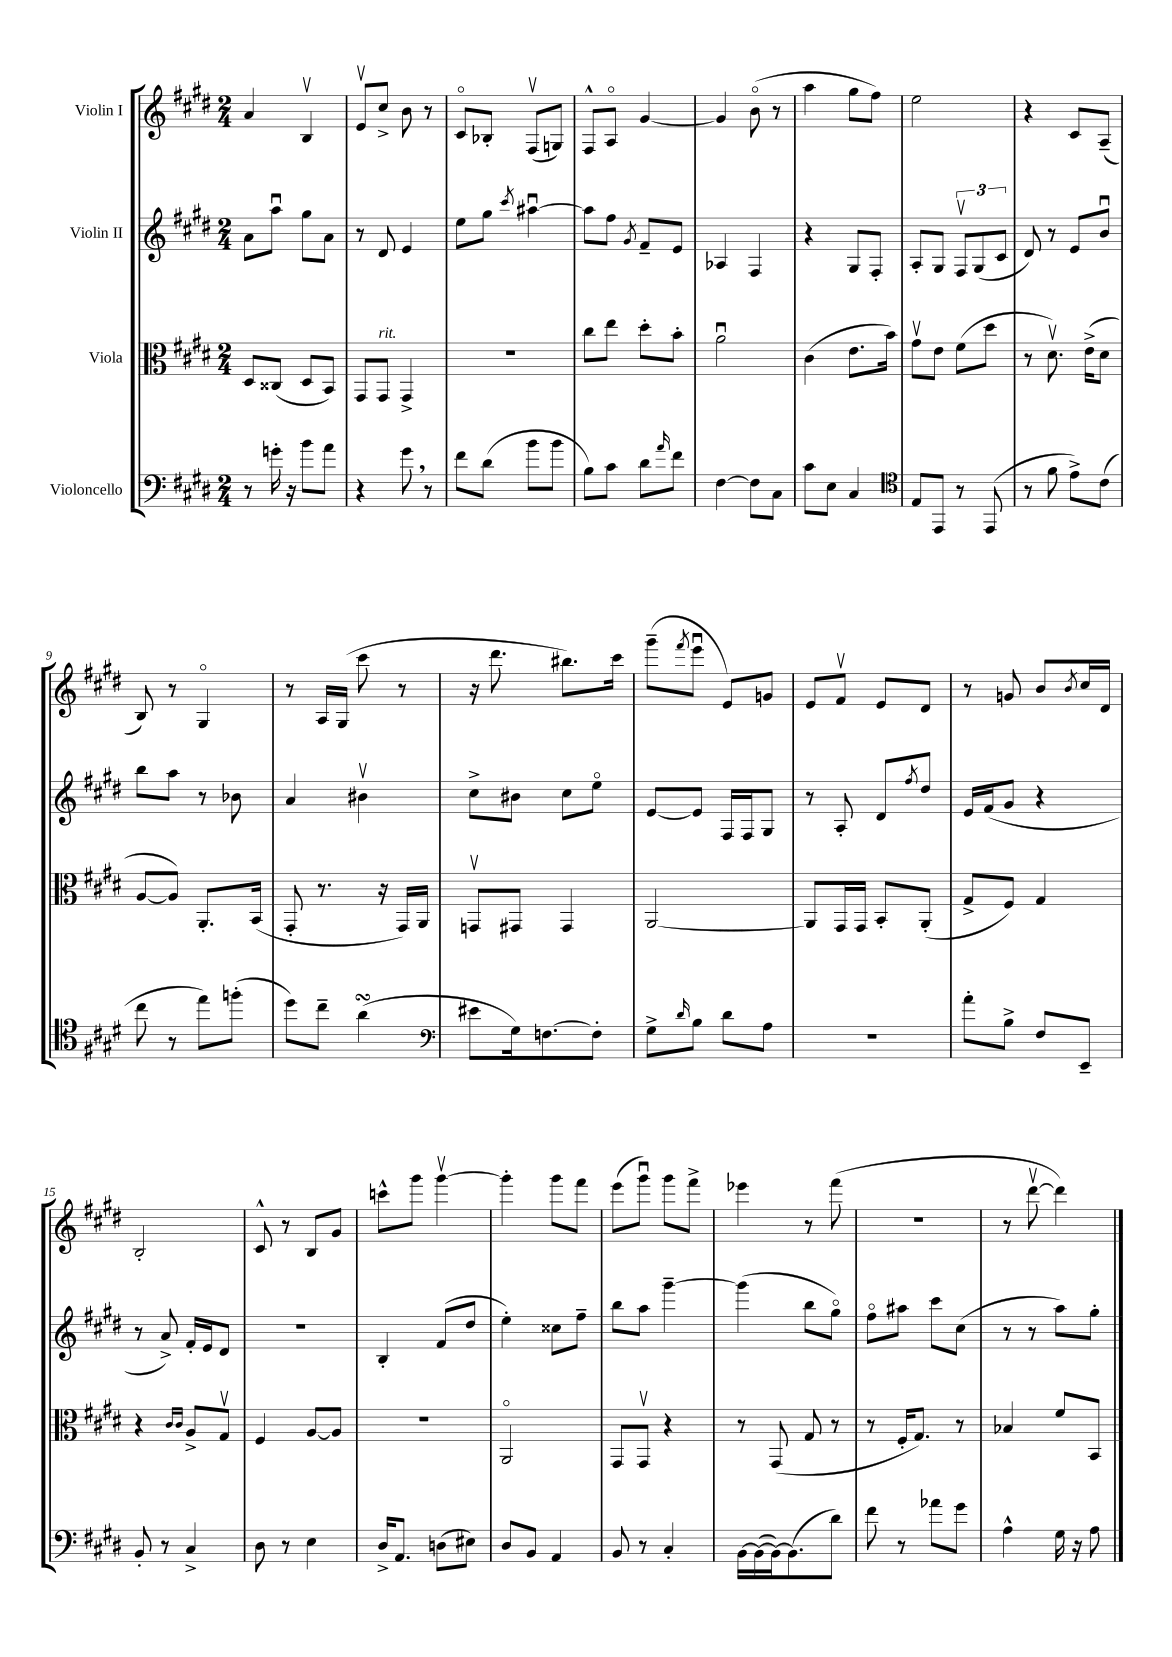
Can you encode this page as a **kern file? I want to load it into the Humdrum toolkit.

**kern	**kern	**kern	**kern
*staff4	*staff3	*staff2	*staff1
*clefF4	*clefC3	*clefG2	*clefG2
*k[f#c#g#d#]	*k[f#c#g#d#]	*k[f#c#g#d#]	*k[f#c#g#d#]
*M2/4	*M2/4	*M2/4	*M2/4
8r	8D#	8a	4a
16g'	(8C##	8aau	.
16r	.	.	.
8b	8D#	8gg#	4Bv
8a	8BB)	8a	.
=	=	=	=
4r	8GG#	8r	8ev
.	8GG#	8d#	8cc#^
8g#	4GG#^	4e	8b
8r	.	.	8r
=	=	=	=
8f#	2r	8ee	8c#o
(8d#	.	8gg#	8B-'
.	.	8qccc#	.
8b	.	[4aa#u	(8F#v
8b	.	.	8G)
=	=	=	=
8B)	8cc#	8aa#]	8F#^^
8c#	8ee	8ff#	8Ao
.	.	8qg#	.
8d#	8dd#'	8f#~	[4g#
16qqa	.	.	.
8f#	8b'	8e	.
=	=	=	=
[4F#	2au	4A-	4g#]
8F#]	.	4F#	(8bo
8C#	.	.	8r
=	=	=	=
8c#	(4c#	4r	4aa
8E	.	.	.
4C#	8.e	8G#	8gg#
.	.	8F#'	8ff#)
.	16b)	.	.
=	=	=	=
*clefC4	*	*	*
8E	8g#v	8A'	2ee
8EE	8e	8G#	.
8r	(8f#	12F#v	.
.	.	(12G#	.
(8EE	8dd#	.	.
.	.	12c#	.
=	=	=	=
8r	8r	8d#)	4r
8f#	8.d#v)	8r	.
8e^)	.	8e	8c#
.	(16e^	.	.
(8c#	8d#	8bu	(8A~
=	=	=	=
8cc#	[8A	8bb	8B)
8r	8A])	8aa	8r
8ee)	8.AA'	8r	4G#o
(8ff'	.	8b-	.
.	(16BB	.	.
=	=	=	=
8dd#)	8GG#'	4a	8r
8cc#~	8.r	.	16A
.	.	.	(16G#
(4a	.	4b#v	8ccc#
.	16r	.	.
.	16GG#)	.	8r
.	16AA	.	.
=	=	=	=
*clefF4	*	*	*
8e#	8GGv	8cc#^	16r
.	.	.	8.ddd#
16G#)	8GG#	8b#	.
[8.F	.	.	.
.	4GG#	8cc#	8.bb#)
8F']	.	8eeo	.
.	.	.	16ccc#
=	=	=	=
8G#^	[2AA	[8e	(8ggg#~
16qqd#	.	.	8qfff#
8B	.	8e]	8eeeu
8d#	.	16F#	8e)
.	.	16F#	.
8A	.	8G#	8g
=	=	=	=
2r	8AA]	8r	8e
.	16GG#	8A'	8f#v
.	16GG#	.	.
.	8BB'	8d#	8e
.	.	8qff#	.
.	(8AA'	8dd#	8d#
=	=	=	=
8a'	8G#^	16e	8r
.	.	(16f#	.
8B^	8F#)	8g#	8g
8F#	4G#	4r	8b
.	.	.	8qb
8EE~	.	.	16cc#
.	.	.	16d#
=	=	=	=
8BB'	4r	8r	2B'
8r	.	8a^)	.
.	16qqc#	.	.
.	16qqc#	.	.
4C#^	8A^	16f#'	.
.	.	16e	.
.	8G#v	8d#	.
=	=	=	=
8D#	4F#	2r	8c#^^
8r	.	.	8r
4E	[8A	.	8B
.	8A]	.	8g#
=	=	=	=
16D#^	2r	4B'	8ccc^^
8.AA	.	.	.
.	.	.	8ggg#
(8D	.	(8f#	[4ggg#v
8E#)	.	8dd#	.
=	=	=	=
8D#	2AAo	4ee')	4ggg#']
8BB	.	.	.
4AA	.	8cc##	8ggg#
.	.	8ff#~	8fff#
=	=	=	=
8BB	8GG#	8bb	(8eee
8r	8GG#v	8aa	8ggg#u)
4C#'	4r	[4ggg#~	8ggg#
.	.	.	8fff#^
=	=	=	=
[16BB	8r	(4ggg#]	4eee-
(16BB_	.	.	.
16BB_)	(8GG#	.	.
(8.BB]	.	.	.
.	8G#	8bb	8r
8d#)	8r	8gg#o)	(8fff#
=	=	=	=
8f#	8r	8ff#o	2r
8r	16F#'	8aa#	.
.	8.G#)	.	.
8a-	.	8ccc#	.
8g#	8r	(8cc#	.
=	=	=	=
4A^^	4B-	8r	8r
.	.	8r	[8ddd#v
16G#	8f#	8aa)	4ddd#])
16r	.	.	.
8A	8BB	8gg#'	.
==	==	==	==
*-	*-	*-	*-
